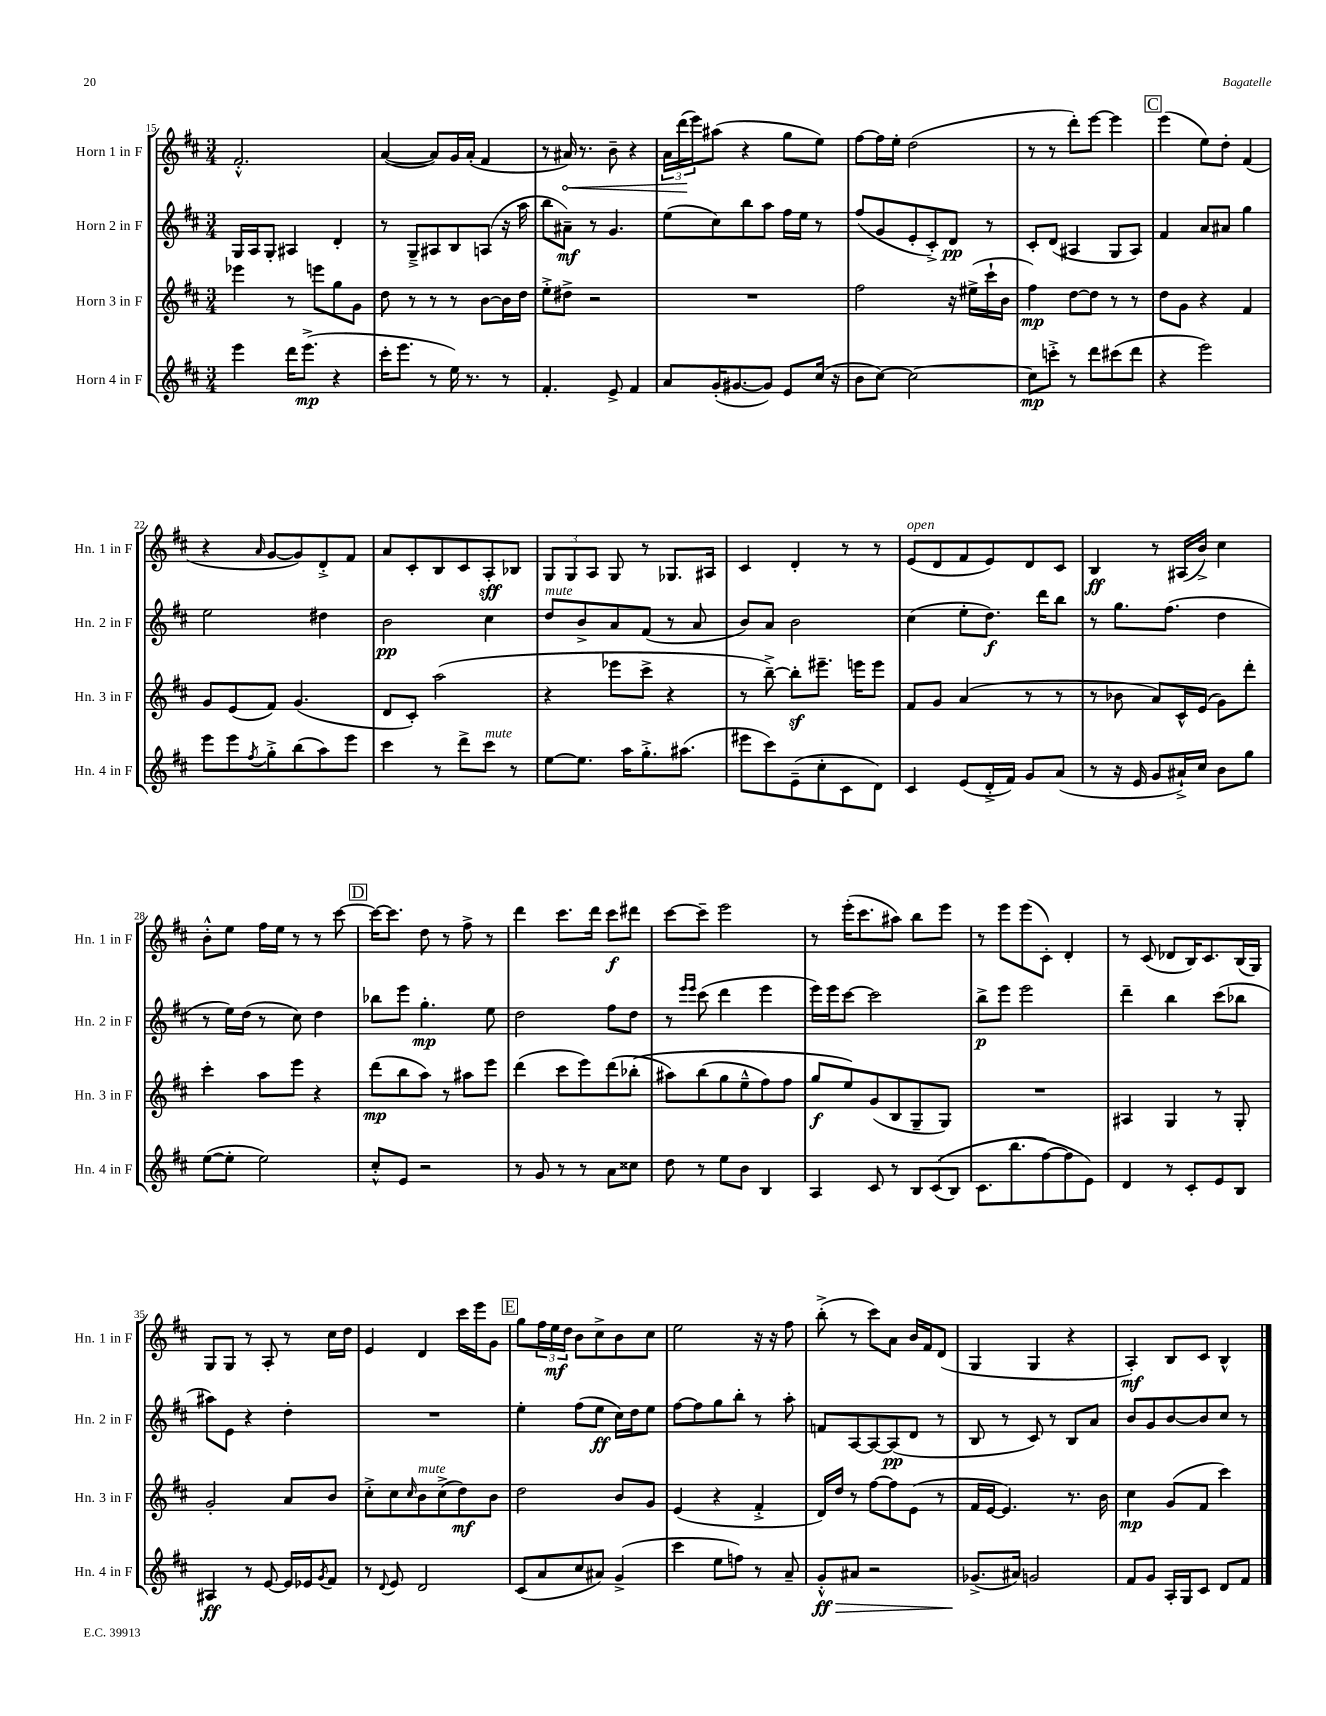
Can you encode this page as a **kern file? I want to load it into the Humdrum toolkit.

**kern	**kern	**kern	**kern
*staff4	*staff3	*staff2	*staff1
*clefG2	*clefG2	*clefG2	*clefG2
*k[f#c#]	*k[f#c#]	*k[f#c#]	*k[f#c#]
*M3/4	*M3/4	*M3/4	*M3/4
4eee	4eee-	16G	2.f#'^^
.	.	16A	.
.	.	8G'	.
16ddd	8r	4A#	.
(8.eee^	.	.	.
.	8eee	.	.
4r	8gg	4d'	.
.	8g	.	.
=	=	=	=
16ccc#'	8dd	8r	([4a
8.eee	.	.	.
.	8r	8G~^	.
8r	8r	8A#	8a])
16ee)	8r	8B	16g
8.r	.	.	(16a'
.	[8b	(8A	4f#
8r	16b]	16r	.
.	16dd	16aa	.
=	=	=	=
4.f#'	8ee'^	8bb	8r
.	8dd#^	8a#~)	16a#)
.	.	.	8.r
.	2r	8r	.
8e^	.	4.g	8b~
4f#	.	.	4r
=	=	=	=
8a	2.r	(8ee	24a
.	.	.	(24ddd
.	.	.	24eee)
(16g'	.	8cc#)	(8aa#
[8.g#	.	.	.
.	.	8bb	4r
8g#])	.	8aa	.
8e	.	16ff#	8gg
.	.	16ee	.
(16cc#	.	8r	8ee)
16r	.	.	.
=	=	=	=
8b	2ff#	(8ff#	[8ff#
[8cc#)	.	8g	16ff#]
.	.	.	16ee'
2cc#_	.	8e'	(2dd
.	.	8c#'^)	.
.	16r	8d	.
.	(16ee#^	.	.
.	16ccc#`	8r	.
.	16b	.	.
=	=	=	=
8cc#]	4ff#)	8c#'	8r
8ccc'^	.	(8d	8r
8r	[8dd	4A#	8ddd')
8ddd	8dd]	.	[8eee
(8ccc#	8r	8G	4eee]
8ddd	8r	8A#)	.
=	=	=	=
4r	8dd	4f#	(4eee
.	8g	.	.
2eee)	4r	8a	8ee)
.	.	8a#	8dd'
.	4f#	4gg	(4f#
=	=	=	=
8eee	8g	2ee	4r
8eee	(8e	.	.
8qff#	.	.	16qqa
8gg'^	8f#)	.	[8g
(8bb	(4.g	.	8g])
8aa)	.	4dd#	8d'^
8eee	.	.	8f#
=	=	=	=
4ccc#	8d	2b	8a
.	8c#')	.	8c#'
8r	(2aa	.	8B
8ddd^	.	.	8c#
8ccc#	.	4cc#	8A'
8r	.	.	8B-
=	=	=	=
[8ee	4r	8dd	12G
.	.	.	12G
8.ee]	.	8b^	.
.	.	.	12A
.	8eee-	8a	8G
16aa	.	.	.
8.gg'^	8ccc#^	(8f#	8r
.	4r	8r	8.G-
(8.aa#	.	.	.
.	.	8a	.
.	.	.	16A#
=	=	=	=
8eee#	8r	8b)	4c#
8ccc#)	[8bb~^)	8a	.
(8e~	8bb']	2b	4d'
8cc#'	8.eee#~	.	.
8c#	.	.	8r
.	16eee	.	.
8d)	8eee	.	8r
=	=	=	=
4c#	8f#	(4cc#	(8e
.	8g	.	8d
(8e	(4a	8ee'	8f#
16d'^	.	8.dd)	8e)
16f#)	.	.	.
8g	8r	.	8d
.	.	16ddd	.
(8a	8r	8bb	8c#
=	=	=	=
8r	8r	8r	4B
16r	8b-	8.gg	.
16e	.	.	.
8g	8a)	.	8r
.	.	(8.ff#	.
16a#`^)	16c#^^	.	(16A#
16cc#	(16e	.	16b^)
8b	8g)	4dd	4cc#
8gg	8ddd'	.	.
=	=	=	=
([8ee	4ccc#'	8r	8b'^^
8ee']	.	16ee)	8ee
.	.	(16dd	.
2ee)	8aa	8r	16ff#
.	.	.	16ee
.	8eee	8cc#)	8r
.	4r	4dd	8r
.	.	.	[8ccc#
=	=	=	=
8cc#'^^	(8ddd	8bb-	16ccc#_
.	.	.	8.ccc#]
8e	8bb	8eee	.
2r	8aa)	4.gg'	8dd
.	8r	.	8r
.	8aa#	.	8ff#^
.	8eee	8ee	8r
=	=	=	=
8r	(4ddd	2dd	4ddd
8g	.	.	.
8r	8ccc#	.	8.ccc#
8r	8eee)	.	.
.	.	.	16ddd
8a	(8ddd	8ff#	8ccc#
8cc##	&(8bb-'	8dd	8ddd#
=	=	=	=
8dd	8aa#)	8r	[8ccc#
.	.	16qqeee	.
.	.	16qqeee	.
8r	(8bb	(8ccc#	8ccc#~]
8ee	8gg	4ddd	2eee
8b	8ee~^^	.	.
4B	8ff#)	4eee	.
.	8ff#	.	.
=	=	=	=
4A	8gg	16eee)	8r
.	.	16eee	.
.	8ee&)	[8ccc#	(16eee'
.	.	.	8.ccc#
8c#	(8g	2ccc#]	.
8r	8B	.	8aa#)
12B	8G~	.	8bb
&((12c#	.	.	.
.	8G)	.	8eee
12B)	.	.	.
=	=	=	=
8.c#	2.r	8bb^	8r
.	.	8eee	8eee
(8.bb	.	.	.
.	.	2eee	(8eee
[8ff#&)	.	.	8c#')
8ff#]	.	.	4d'
8e)	.	.	.
=	=	=	=
4d	4A#	4ddd~	8r
.	.	.	(8c#
8r	4G	4bb	8d-
8c#'	.	.	16B)
.	.	.	8.c#
8e	8r	(8ccc#	.
8B	8G'	8bb-	(16B
.	.	.	16G)
=	=	=	=
4A#	2g'	8aa#)	8G
.	.	8e	8G
8r	.	4r	8r
[8e	.	.	8A'
16e]	8a	4dd'	8r
16e-	.	.	.
8qg	.	.	.
8f#	8b	.	16cc#
.	.	.	16dd
=	=	=	=
8r	8cc#'^	2.r	4e
8qqd	.	.	.
8e	8cc#	.	.
.	16qqcc#	.	.
2d	8b	.	4d
.	(8cc#^	.	.
.	8dd)	.	16ccc#
.	.	.	16eee
.	8b	.	8g
=	=	=	=
(8c#	2dd	4ee'	8gg
8a	.	.	24ff#
.	.	.	24ee
.	.	.	24dd
8cc#	.	(8ff#	8b
8a#)	.	8ee	8cc#^
(4g^	8b	16cc#)	8b
.	.	16dd	.
.	8g	8ee	8cc#
=	=	=	=
4ccc#	(4e	[8ff#	2ee
.	.	8ff#]	.
8ee	4r	8gg	.
8ff)	.	8bb'	.
8r	4f#'^	8r	16r
.	.	.	16r
8a~	.	8aa'	8ff#
=	=	=	=
8g'^^	16d)	8f	(8bb'^
.	16dd	.	.
8a#	8r	[8A	8r
2r	[8ff#	8A_	8ccc#)
.	8ff#]	(8A]	8a
.	(8e	8d	16b
.	.	.	16f#
.	8r	8r	(8d
=	=	=	=
(8.g-^	16f#	8B	4G
.	[16e	.	.
.	4.e])	8r	.
16a#)	.	.	.
2g	.	8c#)	4G
.	.	8r	.
.	8.r	8B	4r
.	.	8a	.
.	16b	.	.
=	=	=	=
8f#	4cc#	8b	4A')
8g	.	8g	.
16A'	(8g	[8b	8B
16G	.	.	.
8c#	8f#	8b]	8c#
8d	4ccc#)	8cc#	4B^^
8f#	.	8r	.
==	==	==	==
*-	*-	*-	*-
